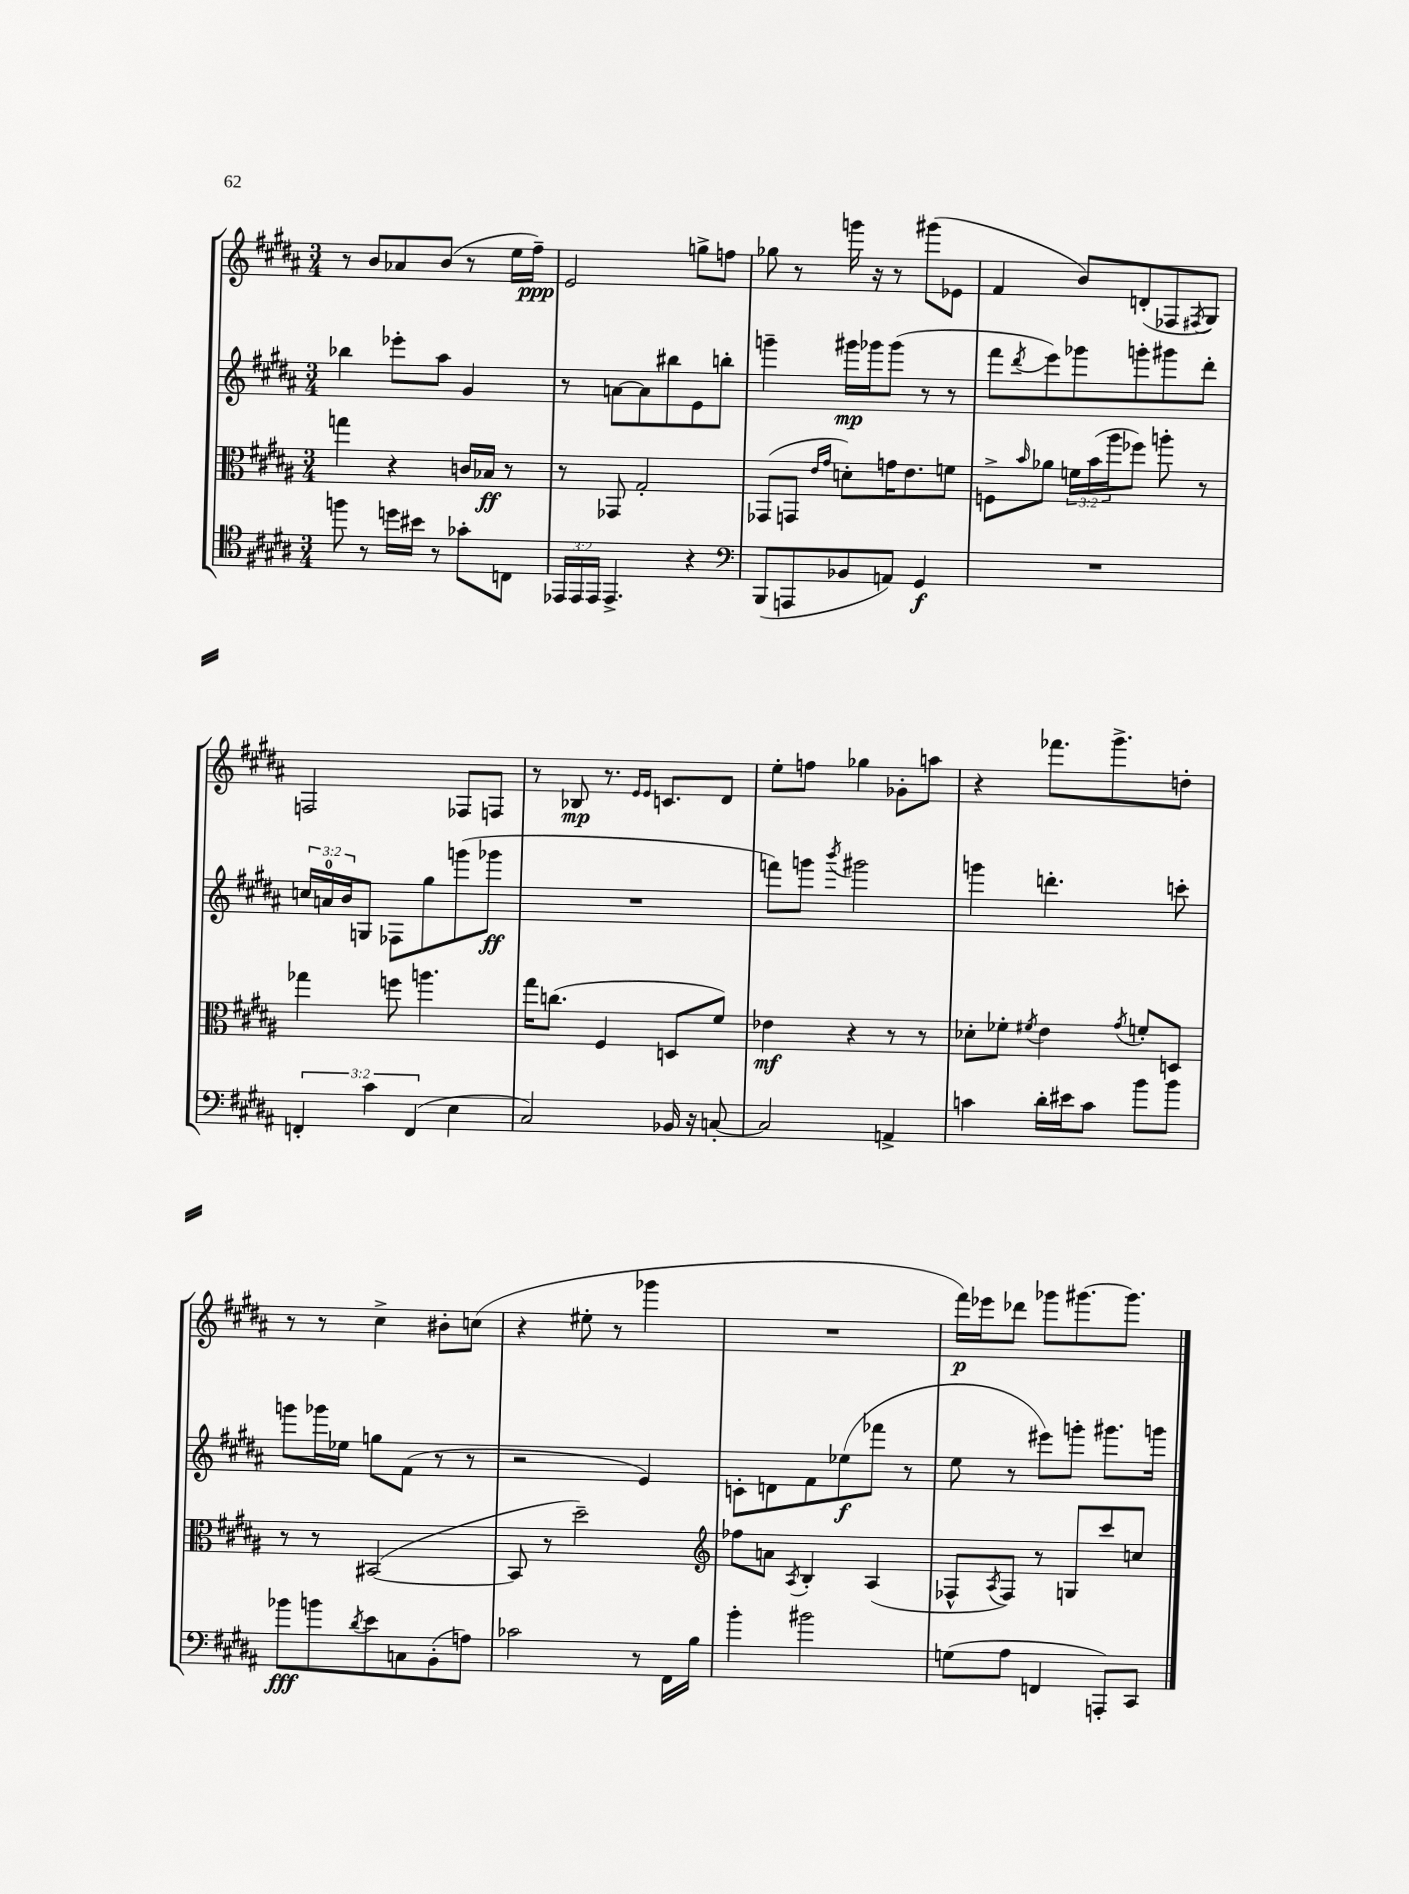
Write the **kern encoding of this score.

**kern	**kern	**kern	**kern
*staff4	*staff3	*staff2	*staff1
*clefC4	*clefC3	*clefG2	*clefG2
*k[f#c#g#d#a#]	*k[f#c#g#d#a#]	*k[f#c#g#d#a#]	*k[f#c#g#d#a#]
*M3/4	*M3/4	*M3/4	*M3/4
8ff\	4gg\	4bb-\	8r
8r	.	.	8b/L
16dd\LL	4r	8eee-'\L	8a-/
16b#\JJ	.	.	.
8r	.	8aa#\J	(8b/J
8g-'\L	16c/LL	4g#/	8r
.	16B-/JJ	.	.
8C\J	8r	.	16ee\LL
.	.	.	16ff#~\JJ)
=	=	=	=
24EE-/LL	8r	8r	2e/
24EE-/	.	.	.
24EE-/JJ	.	.	.
4.EE-^/	8GG-/	[8a\L	.
.	2G#'/	8a\]	.
.	.	8bb#\	.
4r	.	8e\	8gg^\L
.	.	8bb'\J	8ff\J
=	=	=	=
*clefF4	*	*	*
(8BBB/L	(8GG-/L	4ggg~\	8gg-\
8AAA/	8GG/J	.	8r
.	16qqe/LL	.	.
.	16qqg#/JJ	.	.
8BB-/	8d'\L)	16ggg#\LL	16ggg\
.	.	16ggg-\J	16r
8AA/J)	16g\K	(8ggg-\J	8r
.	8.e\	.	.
4GG#/	.	8r	(8ggg#\L
.	8f\J	8r	8e-\J
=	=	=	=
2.r	8F^\L	8fff#\L	4f#/
.	16qqb/	8qddd#/	.
.	8a-\J	8eee\)	.
.	24f\LL	8ggg-\	8b/L)
.	(24b\	.	.
.	24aa#\J	.	.
.	8ff-\J)	8ggg'\	(8d'/
.	8aa'\	8ggg#\	8F-/
.	.	.	8qF#/
.	8r	8ddd#'\J	8G#/J)
=	=	=	=
6FF'/	4gg-\	24cc/LL	2F/
.	.	24a/	.
.	.	24b/J	.
.	.	8G/J	.
6c#\	.	.	.
.	8ff\	8F-\L	.
(6FF/	.	.	.
.	4.aa\	8gg#\	.
4E\	.	(8ggg\	8F-/L
.	.	8ggg-\J	8F/J
=	=	=	=
2C#/)	16gg#\LK	2.r	8r
.	(8.cc\J	.	.
.	.	.	8B-/
.	4F#/	.	8.r
.	.	.	16qqe/LL
.	.	.	16qqe/JJ
.	.	.	8.c/L
16BB-/	8D/L	.	.
16r	.	.	.
[8C'/	8f#/J)	.	8d#/J
=	=	=	=
2C/]	4e-\	8fff\L)	8ee'\L
.	.	8ggg\J	8ff\J
.	.	8qbbb/	.
.	4r	2ggg#\	4gg-\
4AA^/	8r	.	8g-'\L
.	8r	.	8aa\J
=	=	=	=
4c\	8d-'\L	4ggg\	4r
.	8f-'\J	.	.
.	8qf#/	.	.
16d#'\LL	4e\	4.ddd'\	8.fff-\L
16e#\J	.	.	.
8c\J	.	.	.
.	.	.	8.ggg#^\
.	8qg#/	.	.
8b\L	8f'/L	.	.
8b\J	8D/J	8ccc'\	8dd'\J
=	=	=	=
8b-\L	8r	8ggg\L	8r
8b\	8r	16ggg-\L	8r
.	.	16ee-\JJ	.
8qd#/	.	.	.
8e\	([2BB#/	8gg\L	4cc#^\
8C\	.	(8f#\J	.
(8BB'\	.	8r	8b#'\L
8A\J)	.	8r	(8cc\J
=	=	=	=
2c-\	8BB#/]	2r	4r
.	8r	.	.
.	2dd#~\)	.	8ee#'\
.	.	.	8r
8r	.	4e/)	4ggg-\
16FF#\LL	.	.	.
16B\JJ	.	.	.
=	=	=	=
*	*clefG2	*	*
4b'\	8ff-\L	8c'\L	2.r
.	8a\J	8d\	.
.	8qA#/	.	.
2b#\	4B'/	8f#\	.
.	.	(8ee-\	.
.	(4A#/	8fff-\J	.
.	.	8r	.
=	=	=	=
(8G\L	8F-^^/L	8ee\	16fff#\LL)
.	.	.	16eee-\J
.	8qA#/	.	.
8A#\J	8F-/J)	8r	8ddd-\J
4FF/	8r	8eee#\L)	8ggg-\L
.	8G/L	8ggg'\J	[8.ggg#\
8AAA'/L)	8ccc#/	8.ggg#\L	.
.	.	.	8.ggg#\]J
8CC#/J	8cc/J	.	.
.	.	16ggg\Jk	.
==	==	==	==
*-	*-	*-	*-
